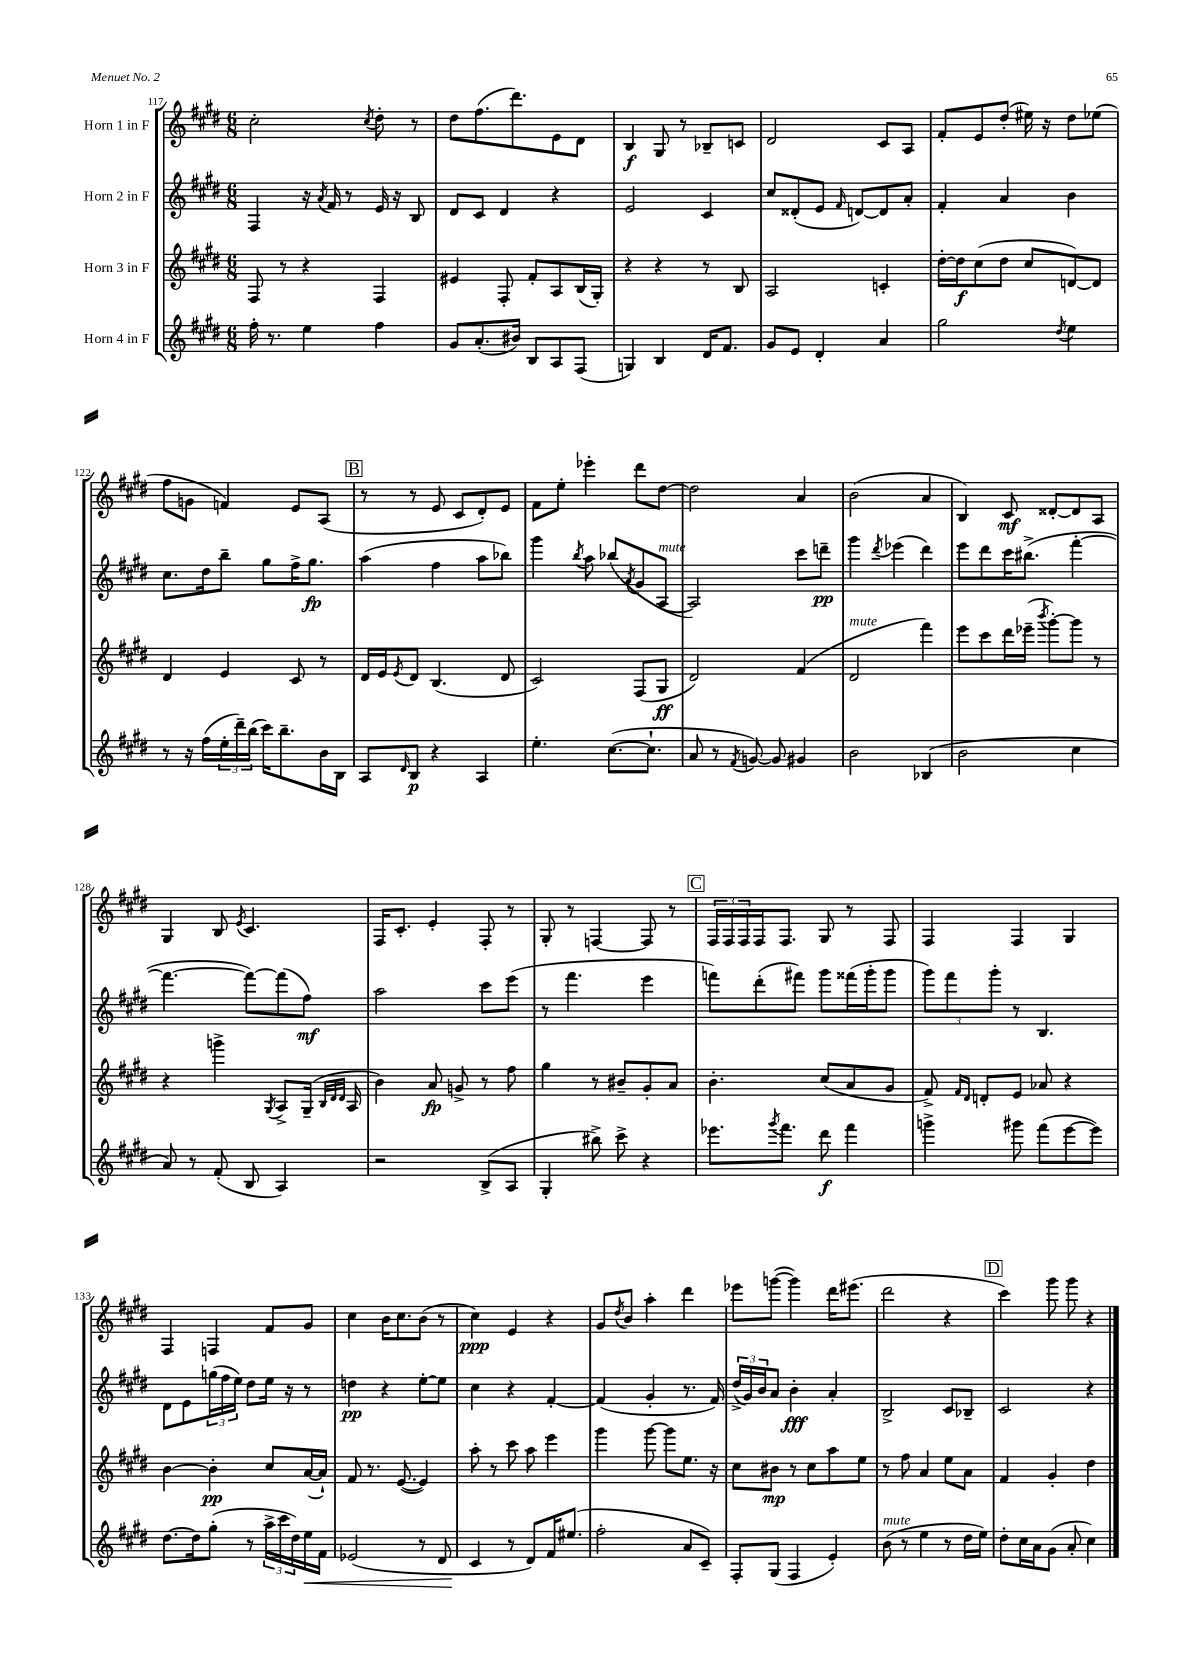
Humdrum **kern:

**kern	**kern	**kern	**kern
*staff4	*staff3	*staff2	*staff1
*clefG2	*clefG2	*clefG2	*clefG2
*k[f#c#g#d#]	*k[f#c#g#d#]	*k[f#c#g#d#]	*k[f#c#g#d#]
*M6/8	*M6/8	*M6/8	*M6/8
16ff#'	8F#	4F#	2cc#'
8.r	.	.	.
.	8r	.	.
4ee	4r	16r	.
.	.	8qa	.
.	.	16f#	.
.	.	8r	.
.	.	.	8qcc#
4ff#	4F#	16e	8dd#'
.	.	16r	.
.	.	8B	8r
=	=	=	=
8g#	4e#	8d#	8dd#
(8.a'	.	8c#	(8.ff#
.	8F#'	4d#	.
16b#)	.	.	8.ddd#)
8B	8f#'	.	.
8A	8A	4r	8e
(8F#	(16B	.	8d#
.	16G#')	.	.
=	=	=	=
4G)	4r	2e	4B
4B	4r	.	8G#
.	.	.	8r
16d#	8r	4c#	8B-~
8.f#	.	.	.
.	8B	.	8c
=	=	=	=
8g#	2A	8cc#	2d#
8e	.	(8d##'	.
4d#'	.	8e	.
.	.	16qqf#	.
.	.	[8d)	.
4a	4c'	8d]	8c#
.	.	8a'	8A
=	=	=	=
2gg#	[16dd#'	4f#'	8f#'
.	16dd#]	.	.
.	(8cc#	.	8e
.	8dd#	4a	(8dd#'
.	8cc#	.	16ee#)
.	.	.	16r
8qdd#	.	.	.
4ee	[8d)	4b	8dd#
.	8d]	.	(8ee-
=	=	=	=
8r	4d#	8.cc#	8ff#
16r	.	.	8g
(16ff#	.	16dd#	.
24ee'	4e	8bb~	4f)
24ddd#~)	.	.	.
(24bb	.	.	.
16ccc#)	.	8gg#	.
8.bb~	.	.	.
.	8c#	16ff#^	8e
.	.	8.gg#	.
16b	8r	.	(8A
16B	.	.	.
=	=	=	=
8A	16d#	(4aa	8r
.	16e	.	.
16qqd#	8qe	.	.
8B	8d#	.	8r
4r	(4.B	4ff#	8e
.	.	.	8c#
4A	.	8aa	8d#')
.	8d#	8bb-)	8e
=	=	=	=
4.ee'	2c#)	4ggg#	8f#
.	.	.	8ee'
.	.	8qbb	.
.	.	8aa	4eee-'
([8.cc#	.	(8bb-	.
.	.	8qa	.
.	(8F#	8g#	8ddd#
8.cc#`]	.	.	.
.	8G#	[8A	[8dd#
=	=	=	=
8a	2d#)	2A])	2dd#]
8r	.	.	.
8qf#	.	.	.
[8g)	.	.	.
8g]	.	.	.
4g#	(4f#	8ccc#	4a
.	.	8ddd~	.
=	=	=	=
2b	2d#	4ggg#	(2b
.	.	8qddd#	.
.	.	(4eee-	.
(4B-	4fff#)	4ddd#)	4a
=	=	=	=
2b	8eee	8eee	4B)
.	8ccc#	8ddd#	.
.	16ddd#	16ccc#	8c#
.	(16eee-~	(8.bb#^	.
.	8qbbb	.	.
.	[8ggg#')	.	[8d##'
4cc#	8ggg#]	[4fff#'	8d##]
.	8r	.	8A
=	=	=	=
8a)	4r	4.fff#_	4G#
8r	.	.	.
(8f#'	4ggg^	.	8B
.	.	.	8qe
8B	.	8fff#_)	4.c#
.	8qG#	.	.
4A)	8A^	(8fff#]	.
.	(16G#~	8ff#)	.
.	32qqB	.	.
.	32qqd#	.	.
.	32qqd#	.	.
.	16A	.	.
=	=	=	=
2r	4b)	2aa	16F#
.	.	.	8.c#'
.	8a	.	4e'
.	8g^	.	.
(8B^	8r	8ccc#	8F#'
8A	8ff#	(8eee	8r
=	=	=	=
4G#'	4gg#	8r	8G#'
.	.	4.fff#	8r
8bb#^)	8r	.	[4F
8ccc#^	8b#~	.	.
4r	8g#'	4eee	8F]
.	8a	.	8r
=	=	=	=
8.eee-	4.b'	8fff)	24F#
.	.	.	24F#
.	.	.	24F#
.	.	(8ddd#'	16F#
8qggg#	.	.	.
8.fff#	.	.	8.F#
.	.	8fff#)	.
8ddd#	(8cc#	8ggg#	8G#
4fff#	8a	(16fff##	8r
.	.	16ggg#'	.
.	8g#	8ggg#	8F#
=	=	=	=
4ggg^	8f#^)	12ggg#)	4F#
.	.	12fff#	.
.	16qqf#	.	.
.	16qqd#	.	.
.	8d'	.	.
.	.	12ggg#'	.
8ggg#	8e	8r	4F#
(8fff#	8a-	4.B	.
[8eee	4r	.	4G#
8eee])	.	.	.
=	=	=	=
[8.dd#	[4b	8d#	4F#
.	.	8e	.
16dd#]	.	.	.
(8gg#'	4b']	(24gg	4F
.	.	24ff#	.
.	.	24ee)	.
8r	.	8dd#	.
24aa^	8cc#	16ee	8f#
24ccc#	.	.	.
.	.	16r	.
24dd#)	.	.	.
16ee	([16a	8r	8g#
16f#	16a`])	.	.
=	=	=	=
(2e-	8f#	4dd	4cc#
.	8.r	.	.
.	.	4r	16b
.	([8.e	.	8.cc#
8r	4e])	[8ee'	(8b
8d#	.	8ee]	8r
=	=	=	=
4c#	8aa'	4cc#	4cc#)
.	8r	.	.
8r	8ccc#	4r	4e
8d#)	8aa	.	.
16f#	4eee	[4f#'	4r
(8.ee#	.	.	.
=	=	=	=
2ff#'	4ggg#	(4f#]	8g#
.	.	.	8qdd#
.	.	.	8b
.	[8ggg#	4g#'	4aa'
.	8ggg#]	.	.
8a	8.ee	8.r	4ddd#
8c#~)	.	.	.
.	16r	16f#)	.
=	=	=	=
8F#'	8cc#	(24dd#^	8eee-
.	.	24g#)	.
.	.	24b	.
(8G#	8b#	8a	([8ggg
4F#	8r	4b'	4ggg])
.	8cc#	.	.
4e')	8aa	4a'	16ddd#
.	.	.	(8.eee#
.	8ee	.	.
=	=	=	=
(8b	8r	2B^	2ddd#
8r	8ff#	.	.
4ee	4a	.	.
8r	8ee	8c#	4r
16dd#	8a	8B-~	.
16ee)	.	.	.
=	=	=	=
8dd#'	4f#	2c#	4ccc#)
16cc#	.	.	.
16a	.	.	.
(8g#	4g#'	.	8ggg#
8a'	.	.	8ggg#
4cc#)	4dd#	4r	4r
==	==	==	==
*-	*-	*-	*-
